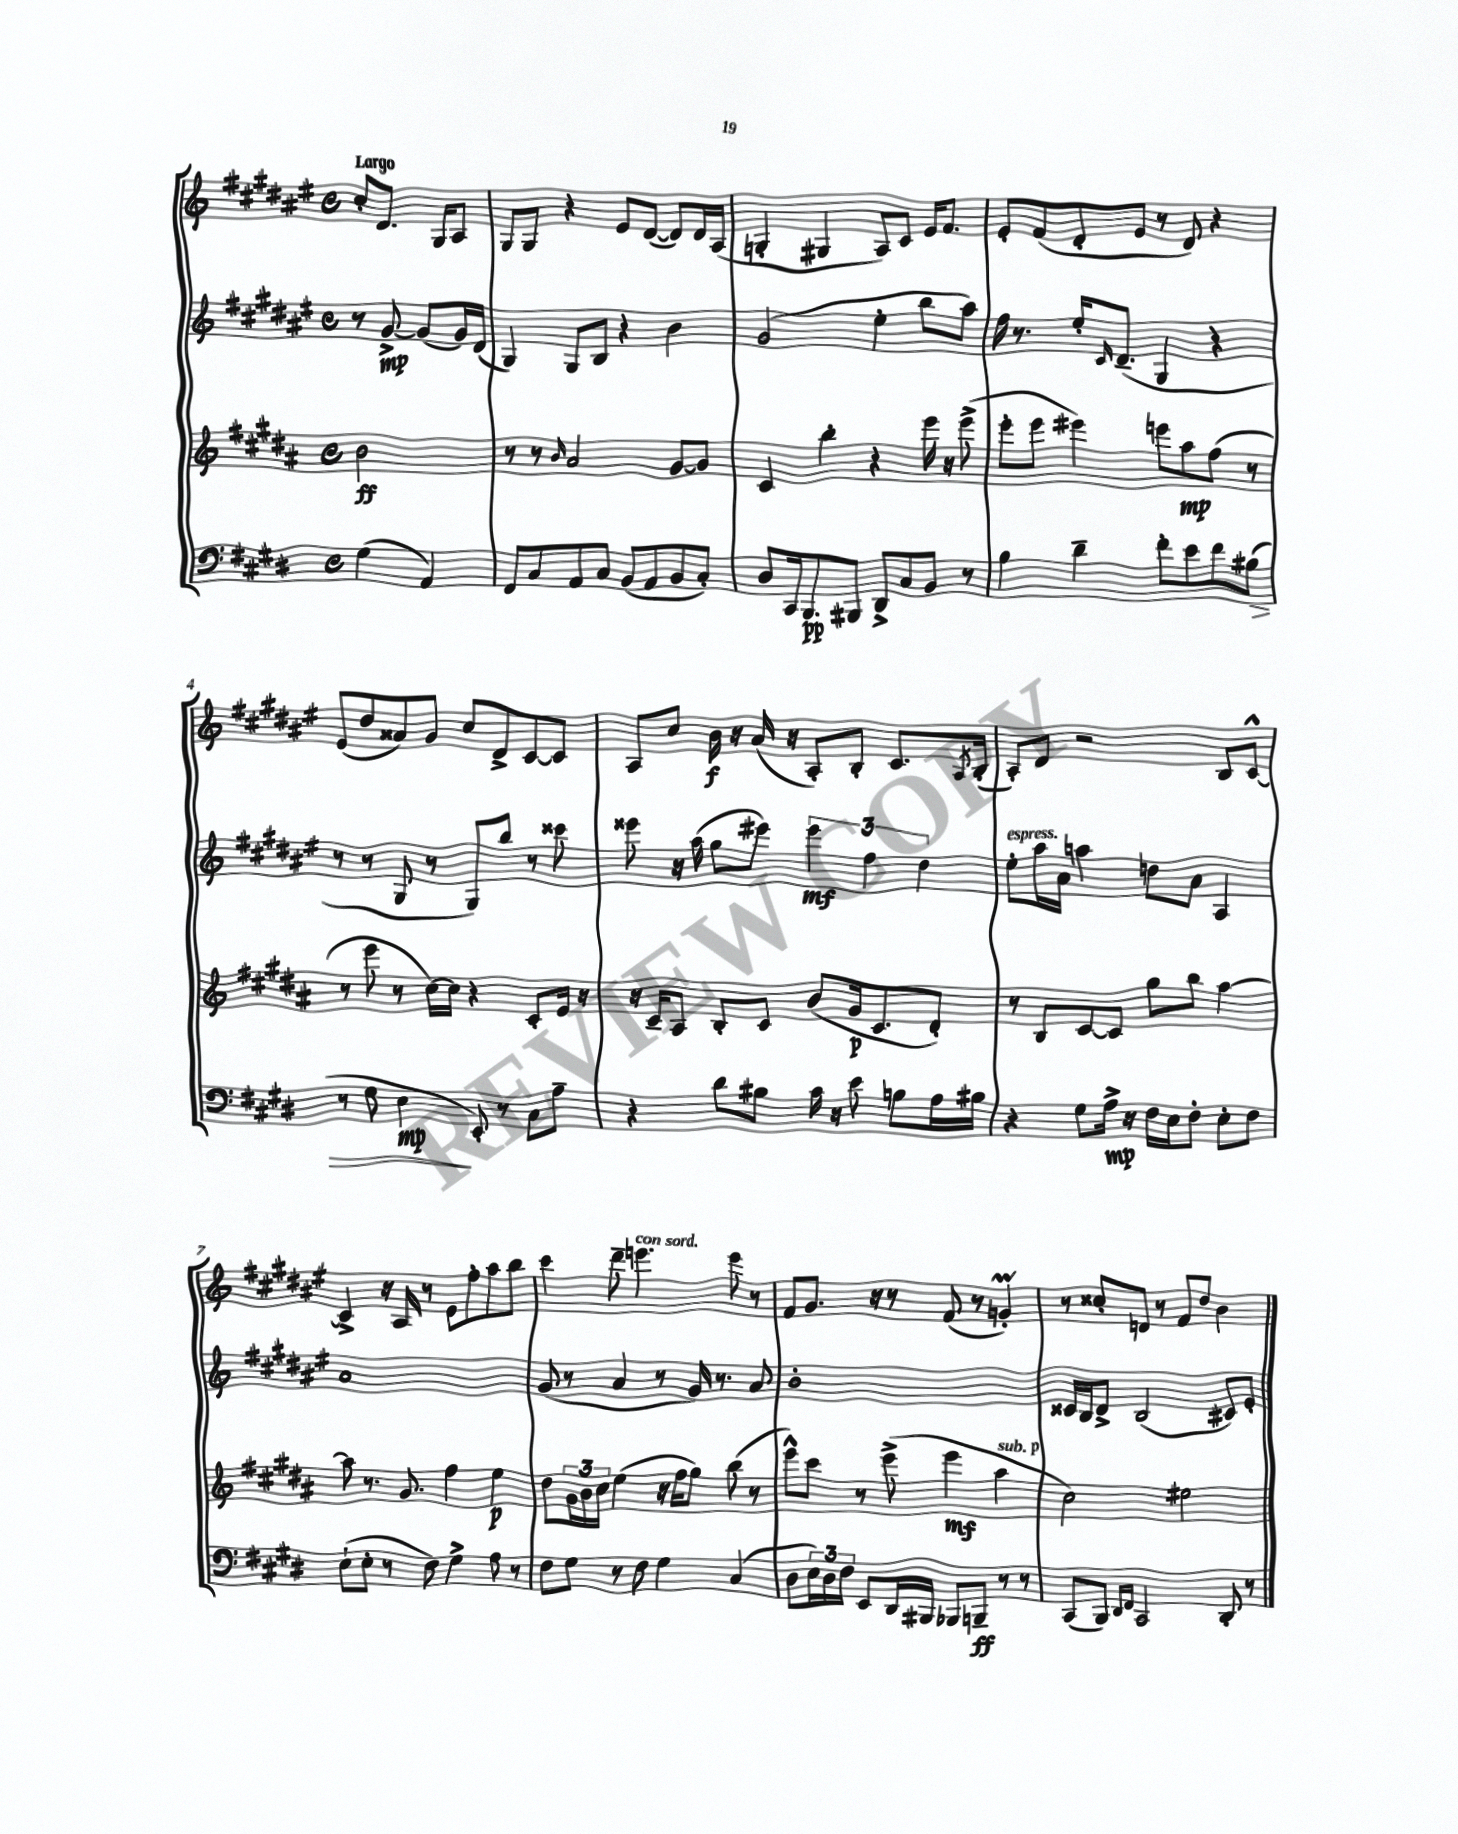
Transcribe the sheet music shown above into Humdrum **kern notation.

**kern	**kern	**kern	**kern
*staff4	*staff3	*staff2	*staff1
*clefF4	*clefG2	*clefG2	*clefG2
*k[f#c#g#d#]	*k[f#c#g#d#a#]	*k[f#c#g#d#a#e#]	*k[f#c#g#d#a#e#]
*M4/4	*M4/4	*M4/4	*M4/4
*met(c)	*met(c)	*met(c)	*met(c)
(4G#	2b	8r	8cc#'
.	.	[8g#^	8.d#
4AA)	.	(8g#]	.
.	.	.	16G#
.	.	16g#)	8A#
.	.	(16d#	.
=	=	=	=
8FF#	8r	4G#)	8G#
8C#	8r	.	8G#
.	16qqb	.	.
8AA	2a#	8G#	4r
8C#	.	8B	.
(8BB	.	4r	8e#
8AA	.	.	([8d#
8BB	[8g#	4b	8d#])
8C#')	8g#]	.	16d#
.	.	.	(16A#
=	=	=	=
8D#	4c#	(2g#	4G'
16CC#	.	.	.
8.BBB	.	.	.
.	4bb'	.	4G#
8BBB#	.	.	.
8DD#^	4r	4ee#'	8A#)
8C#	.	.	8c#
8BB	16eee	8bb	16e#
.	16r	.	8.f#
8r	(8eee^	8aa#)	.
=	=	=	=
4B	8eee'	16ff#	8e#'
.	.	8.r	.
.	8eee	.	(8f#
4d#~	4eee#)	16ee#'	8d#'
.	.	16qqc#	.
.	.	(8.d#~	.
.	.	.	8e#
8f#'	8eee	4G#	8r
8e	8aa#	.	8d#)
8f#	(8ff#	4r	4r
(8B#	8r	.	.
=	=	=	=
8r	8r	8r	(8e#
8G#	8eee	8r	8dd#
4E	8r	8G#	8a##)
.	[16cc#)	8r	8g#
.	16cc#]	.	.
8EE')	4r	8G#)	8cc#
8r	.	8bb	8d#^
8C#	8c#'	8r	[8c#
8A~	16e	8ccc##	8c#]
.	16r	.	.
=	=	=	=
4r	16r	8eee##	8A#
.	16c#~	.	.
.	8A#	16r	8cc#
.	.	(16aa#	.
8d#	8B'	8gg#	16b
.	.	.	16r
8B#	8c#	8eee#)	(16a#
.	.	.	16r
16c#	(8b	6eee#	8A#')
16r	.	.	.
8e	16g#	.	8B'
.	.	6ff#	.
.	8.c#	.	.
8B	.	.	8.c#
.	.	6dd#	.
16A	8d#')	.	.
.	.	.	8qA#
16B#	.	.	(16B'
=	=	=	=
4r	8r	8ee#'	8A#')
.	8B	16aa#	8d#
.	.	16a#	.
8G#	[8c#	4aa	2r
16A^	8c#]	.	.
16r	.	.	.
16F#	8gg#	8dd	.
16E	.	.	.
8F#'	8bb	8a#	.
8E'	[4aa#	4A#	8B
8F#	.	.	[8c#^^
=	=	=	=
(8E`	8aa#]	1a#	4c#^]
8E'	8.r	.	.
8r	.	.	16r
.	8.g#	.	16A#
8F#)	.	.	8r
4G#^	4ff#	.	8e#
.	.	.	8ff#'
8A	4ee	.	8aa#
8r	.	.	8bb
=	=	=	=
8F#	8dd#	(8g#	4ccc#
8G#	24g#	8r	.
.	24b	.	.
.	24cc#	.	.
8r	(4ee	4a#	8ddd#~
8F#	.	.	4.eee
4G#	16r	8r	.
.	16ff#	.	.
.	8gg#)	16g#)	.
.	.	8.r	.
(4C#	(8bb	.	8eee
.	8r	8a#	8r
=	=	=	=
8D#	8eee^^)	1b'	8f#
24E)	8ccc#	.	8.g#
24D#	.	.	.
24F#	.	.	.
8EE	8r	.	.
.	.	.	16r
16DD#	(8eee^	.	8r
16BBB#	.	.	.
8BBB-	4eee	.	(8f#
8BBB~	.	.	8r
8r	4aa#	.	4g')
8r	.	.	.
=	=	=	=
(8CC#	2cc#)	16c##	8r
.	.	16B	.
8BBB)	.	8d#^	8cc##'
16qqDD#	.	.	.
16qqFF#	.	.	.
2CC#	.	(2B	8d
.	.	.	8r
.	2ee#	.	8f#
.	.	.	8dd#
8DD#'	.	8c#)	4b
8r	.	8e#'	.
==	==	==	==
*-	*-	*-	*-
